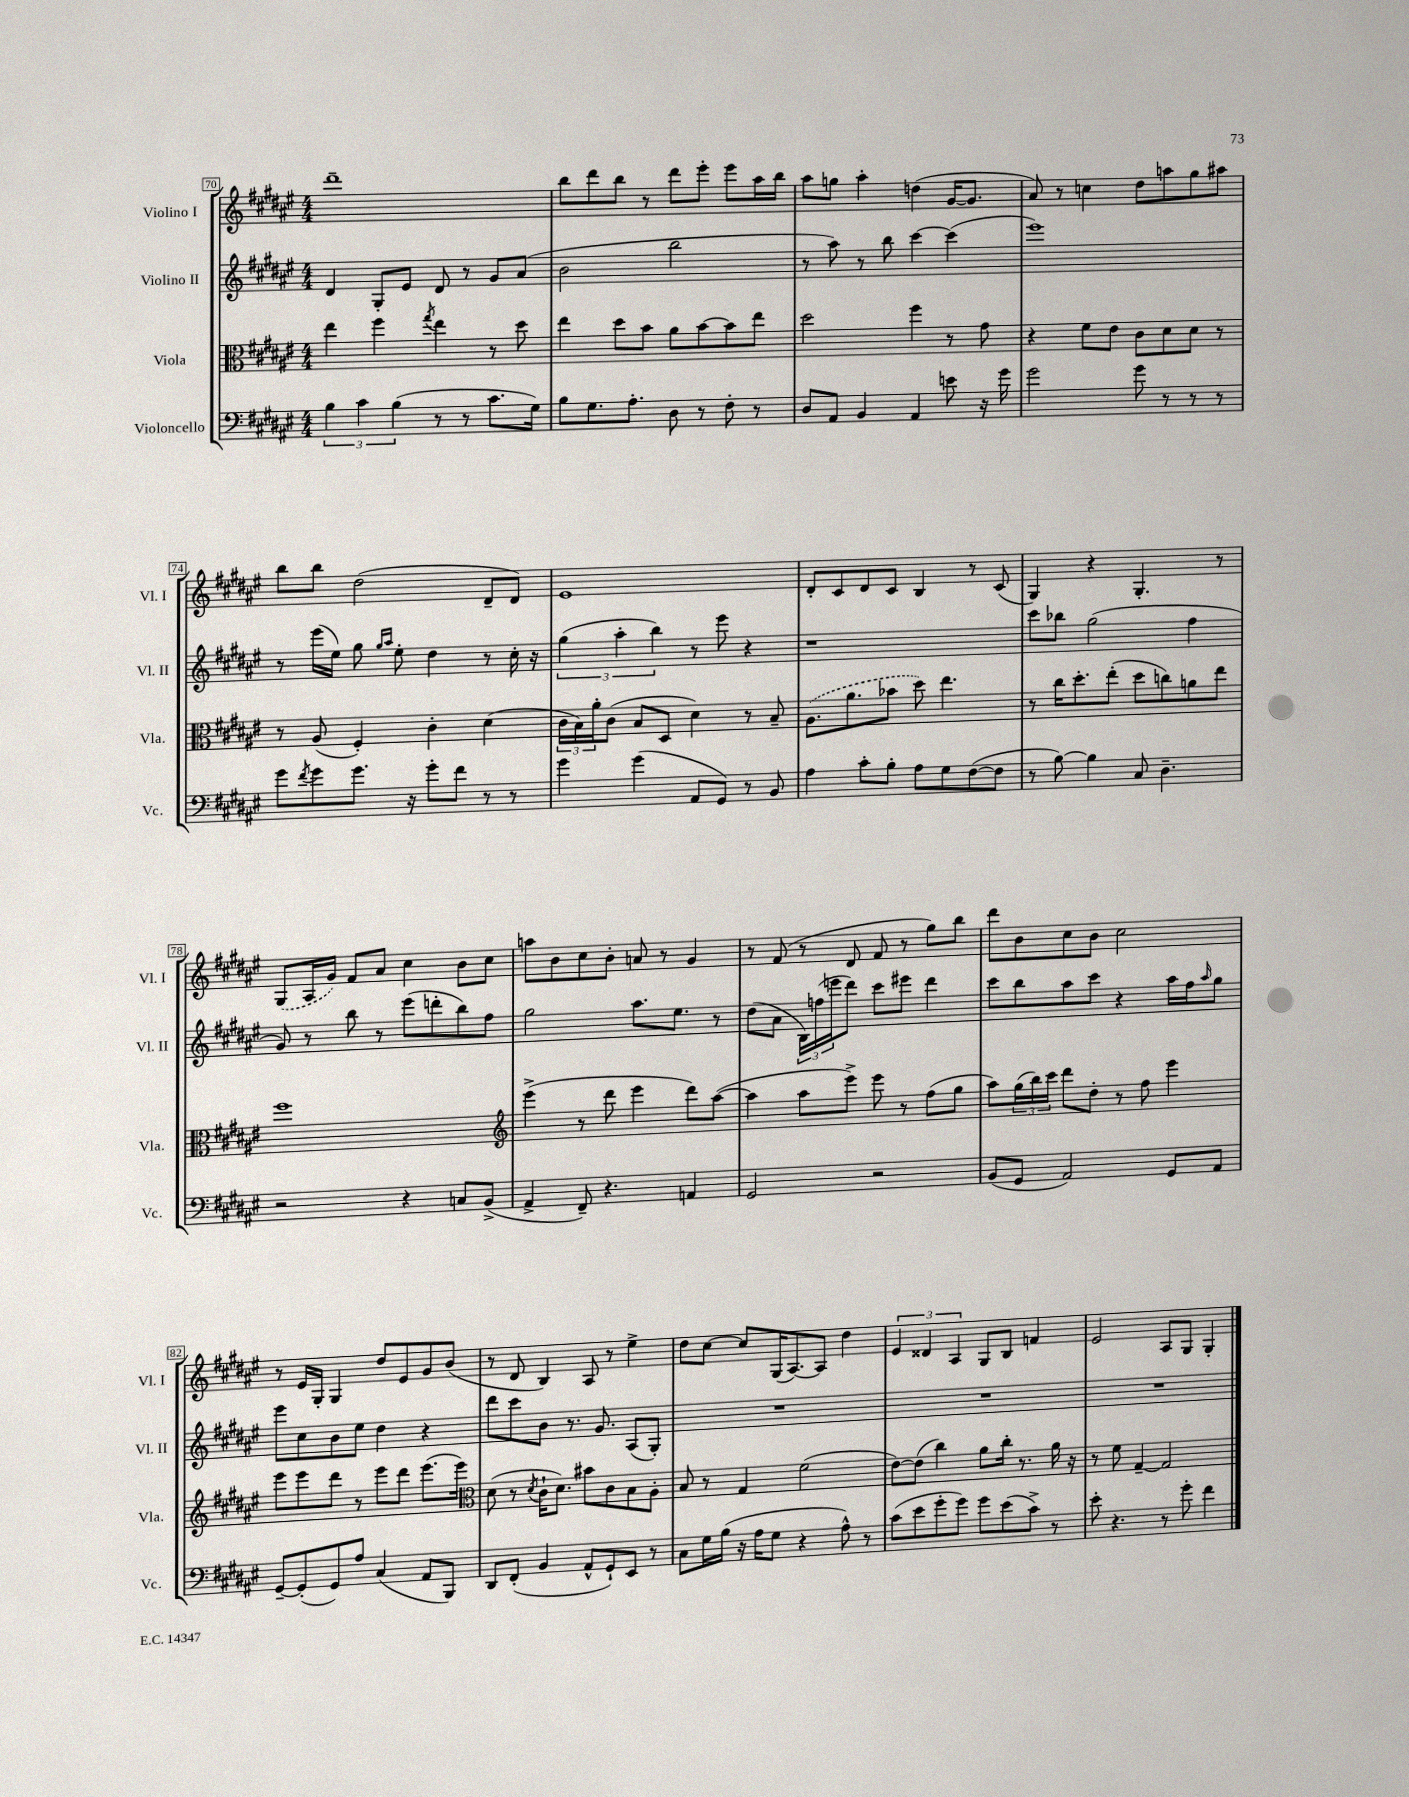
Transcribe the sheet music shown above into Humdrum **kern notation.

**kern	**kern	**kern	**kern
*part4	*part3	*part2	*part1
*staff4	*staff3	*staff2	*staff1
*I"Violoncello	*I"Viola	*I"Violino II	*I"Violino I
*I'Vc.	*I'Vla.	*I'Vl. II	*I'Vl. I
*clefF4	*clefC3	*clefG2	*clefG2
*k[f#c#g#d#a#e#]	*k[f#c#g#d#a#e#]	*k[f#c#g#d#a#e#]	*k[f#c#g#d#a#e#]
*M4/4	*M4/4	*M4/4	*M4/4
=70	=70	=70	=70
6B\	4ee#\	4d#/	1ddd#~
6c#\	.	.	.
.	4ff#\	8G#'/L	.
(6B\	.	.	.
.	.	8e#/J	.
.	8qgg#/	.	.
8r	4ee#\	8d#/	.
8r	.	8r	.
8.c#\L	8r	8g#/L	.
.	8dd#\	(8a#/J	.
16G#\Jk)	.	.	.
=71	=71	=71	=71
8B\L	4ee#\	2b\	8bb\L
8.G#\	.	.	8ddd#\
.	8dd#\L	.	8bb\J
8.A#'\J	.	.	.
.	8b\J	.	8r
8D#\	8a#\L	2bb\	8ddd#\L
8r	[8b\	.	8eee#'\J
8F#'\	8b\]	.	8eee#\L
8r	8ee#\J	.	16aa#\L
.	.	.	16bb\JJ
=72	=72	=72	=72
8D#/L	2dd#\	8r	8aa#\L
8AA#/J	.	8aa#\)	8ggn\J
4BB/	.	8r	4aa#'\
.	.	8bb\	.
4AA#/	4ff#\	[4ccc#\	(4ddn\
8en\	8r	(4ccc#\]	[16g#/KL
.	.	.	8.g#/J]
16r	8g#\	.	.
16g#\	.	.	.
=73	=73	=73	=73
2g#\	4r	1eee#)	8a#/)
.	.	.	8r
.	8f#\L	.	4ccn\
.	8e#\J	.	.
8g#\	8c#\L	.	8dd#\L
8r	8d#\	.	8aan\
8r	8d#\J	.	8gg#\
8r	8r	.	8aa#X\J
!!LO:LB:g=z
=74	=74	=74	=74
8g#\L	8r	8r	8bb\L
8qf#/	.	.	.
8g#\	(8A#/	(16eee#\LL	8bb\J
.	.	16ee#\JJ)	.
8.g#\J	4F#'/)	8gg#\	(2dd#\
.	.	16qqgg#/LL	.
.	.	16qqaa#/JJ	.
.	.	8ee#'\	.
16r	.	.	.
8g#'\L	4c#'\	4dd#\	.
8f#\J	.	.	.
8r	(4d#\	8r	8d#~/L
8r	.	16cc#'\	8d#/J)
.	.	16r	.
=75	=75	=75	=75
4g#\	24c#\LL	(6gg#\	1e#
.	24B\)	.	.
.	24a#'\J	.	.
.	(8c#\J	.	.
.	.	6aa#'\	.
(4g#\	8B/L	.	.
.	.	6bb\)	.
.	8D#/J	.	.
8AA#/L	4d#\)	8r	.
8GG#/J)	.	8eee#\	.
8r	8r	4r	.
8BB/	8B~/	.	.
=76	=76	=76	=76
4A#\	(8.A#\L	1r	8d#'/L
.	.	.	8c#/
.	8.a#\	.	.
8c#'\L	.	.	8d#/
8B'\J	8b-X\J	.	8c#/J
8A#\L	8dd#\)	.	4B/
8G#\	4.ee#\	.	.
([8F#\	.	.	8r
8F#\J]	.	.	(8c#/
=77	=77	=77	=77
8r	8r	8ccc#\L	4G#/)
[8B\)	16cc#\KL	8bb-X\J	.
.	8.dd#'\	.	.
4B\]	.	(2gg#\	4r
.	(8ee#'\J	.	.
8C#/	8dd#\L	.	4.G#'/
4.D#~\	8ccn\)	.	.
.	8an\	4ff#\	.
.	8ee#\J	.	8r
!!LO:LB:g=z
=78	=78	=78	=78
2r	1ff#	8g#/)	(8G#/L
.	.	8r	16A#/L
.	.	.	16g#/JJ)
.	.	8bb\	8f#/L
.	.	8r	8a#/J
4r	.	(8eee#\L	4cc#\
.	.	8dddn'\	.
8Cn/L	.	8bb\)	8b\L
(8BB^/J	.	8ff#\J	8cc#\J
=79	=79	=79	=79
*	*clefG2	*	*
4AA#^/	(4eee#^\	2gg#\	8aan\L
.	.	.	8b\
8FF#~/)	8r	.	8cc#\
4.r	8ddd#\	.	8b'\J
.	4eee#\	8.aa#\L	8an/
.	.	.	8r
.	.	8.ee#\J	.
4AAn/	8ddd#\L)	.	4g#/
.	([8aa#\J	8r	.
=80	=80	=80	=80
2GG#/	4aa#\]	(8dd#\L	8r
.	.	8a#\J	(8f#/
.	8aa#\L	24B\LL)	8r
.	.	(24ffn\	.
.	.	24eeen\J	.
.	8eee#^\J)	8ddd#\J)	8d#/
2r	8eee#\	8ccc#\L	8f#/
.	8r	8eee#X\J	8r
.	(8ff#\L	4ddd#\	8gg#\L)
.	8gg#\J	.	8bb\J
=81	=81	=81	=81
(8BB/L	8aa#\L)	8ccc#\L	8ddd#\L
8GG#/J	(24gg#\L	8bb\	8b\
.	24bb\)	.	.
.	24ccc#\JJ	.	.
2AA#/)	8ddd#\L	8aa#\	8cc#\
.	8dd#'\J	8ccc#\J	8b\J
.	8r	4r	2cc#\
.	8ff#\	.	.
8GG#/L	4eee#\	16aa#\LL	.
.	.	16ff#\J	.
.	.	16qqaa#/	.
8AA#/J	.	8gg#\J	.
!!LO:LB:g=z
=82	=82	=82	=82
[8GG#~/L	8eee#\L	8eee#\L	8r
(8GG#'/]	8eee#\	8cc#\	16e#/LL
.	.	.	16G#'/JJ
8GG#/)	8ddd#\J	8b\	4G#/
8A#/J	8r	8ee#\J	.
(4C#/	8eee#\L	4dd#\	8dd#/L
.	8ddd#\J	.	8e#/
8AA#/L	(8.eee#\L	4r	8g#/
8BBB/J)	.	.	(8b/J
.	16eee#\Jk)	.	.
=83	=83	=83	=83
*	*clefC3	*	*
8DD#/L	(8d#\	8ddd#\L	8r
(8FF#'/J	8r	8ccc#\	8d#/
.	8qd#/	.	.
4BB/	16c#`\KL	8b\J	4B/)
.	8.d#\J)	.	.
.	.	8.r	.
8AA#^^/L	8b#X\L	.	8A#/
.	.	8.g#/	.
8GG#`/)	8c#\	.	8r
8EE#/J	8B\	(8A#/L	4ee#^\
8r	8A#'\J	8G#'/J)	.
=84	=84	=84	=84
8C#\L	8B/	1r	8dd#\L
16G#\L	8r	.	[8cc#\J
(16B\JJ	.	.	.
16r	4G#/	.	8cc#/L]
16A#\KL	.	.	.
8G#\J	.	.	(16G#/K
.	.	.	[8.A#/)
4r	(2f#\	.	.
.	.	.	8A#/J]
8A#^^\)	.	.	4dd#\
8r	.	.	.
=85	=85	=85	=85
(8c#\L	[8e#\L)	1r	6e#/
8e#\	(8e#\J]	.	.
.	.	.	6d##X/
8g#'\	4cc#\)	.	.
.	.	.	6A#/
8g#\J)	.	.	.
8g#\L	8a#\L	.	8G#/L
(8e#\	16cc#'\Jk	.	8B/J
.	8.r	.	.
8c#^\J)	.	.	4fn/
8r	16a#\	.	.
.	16r	.	.
=86	=86	=86	=86
8e#'\	8r	1r	2e#/
4.r	8f#\	.	.
.	[4G#~/	.	.
8r	2G#/]	.	8A#/L
8g#'\	.	.	8G#/J
4f#\	.	.	4G#'/
==	==	==	==
*-	*-	*-	*-
